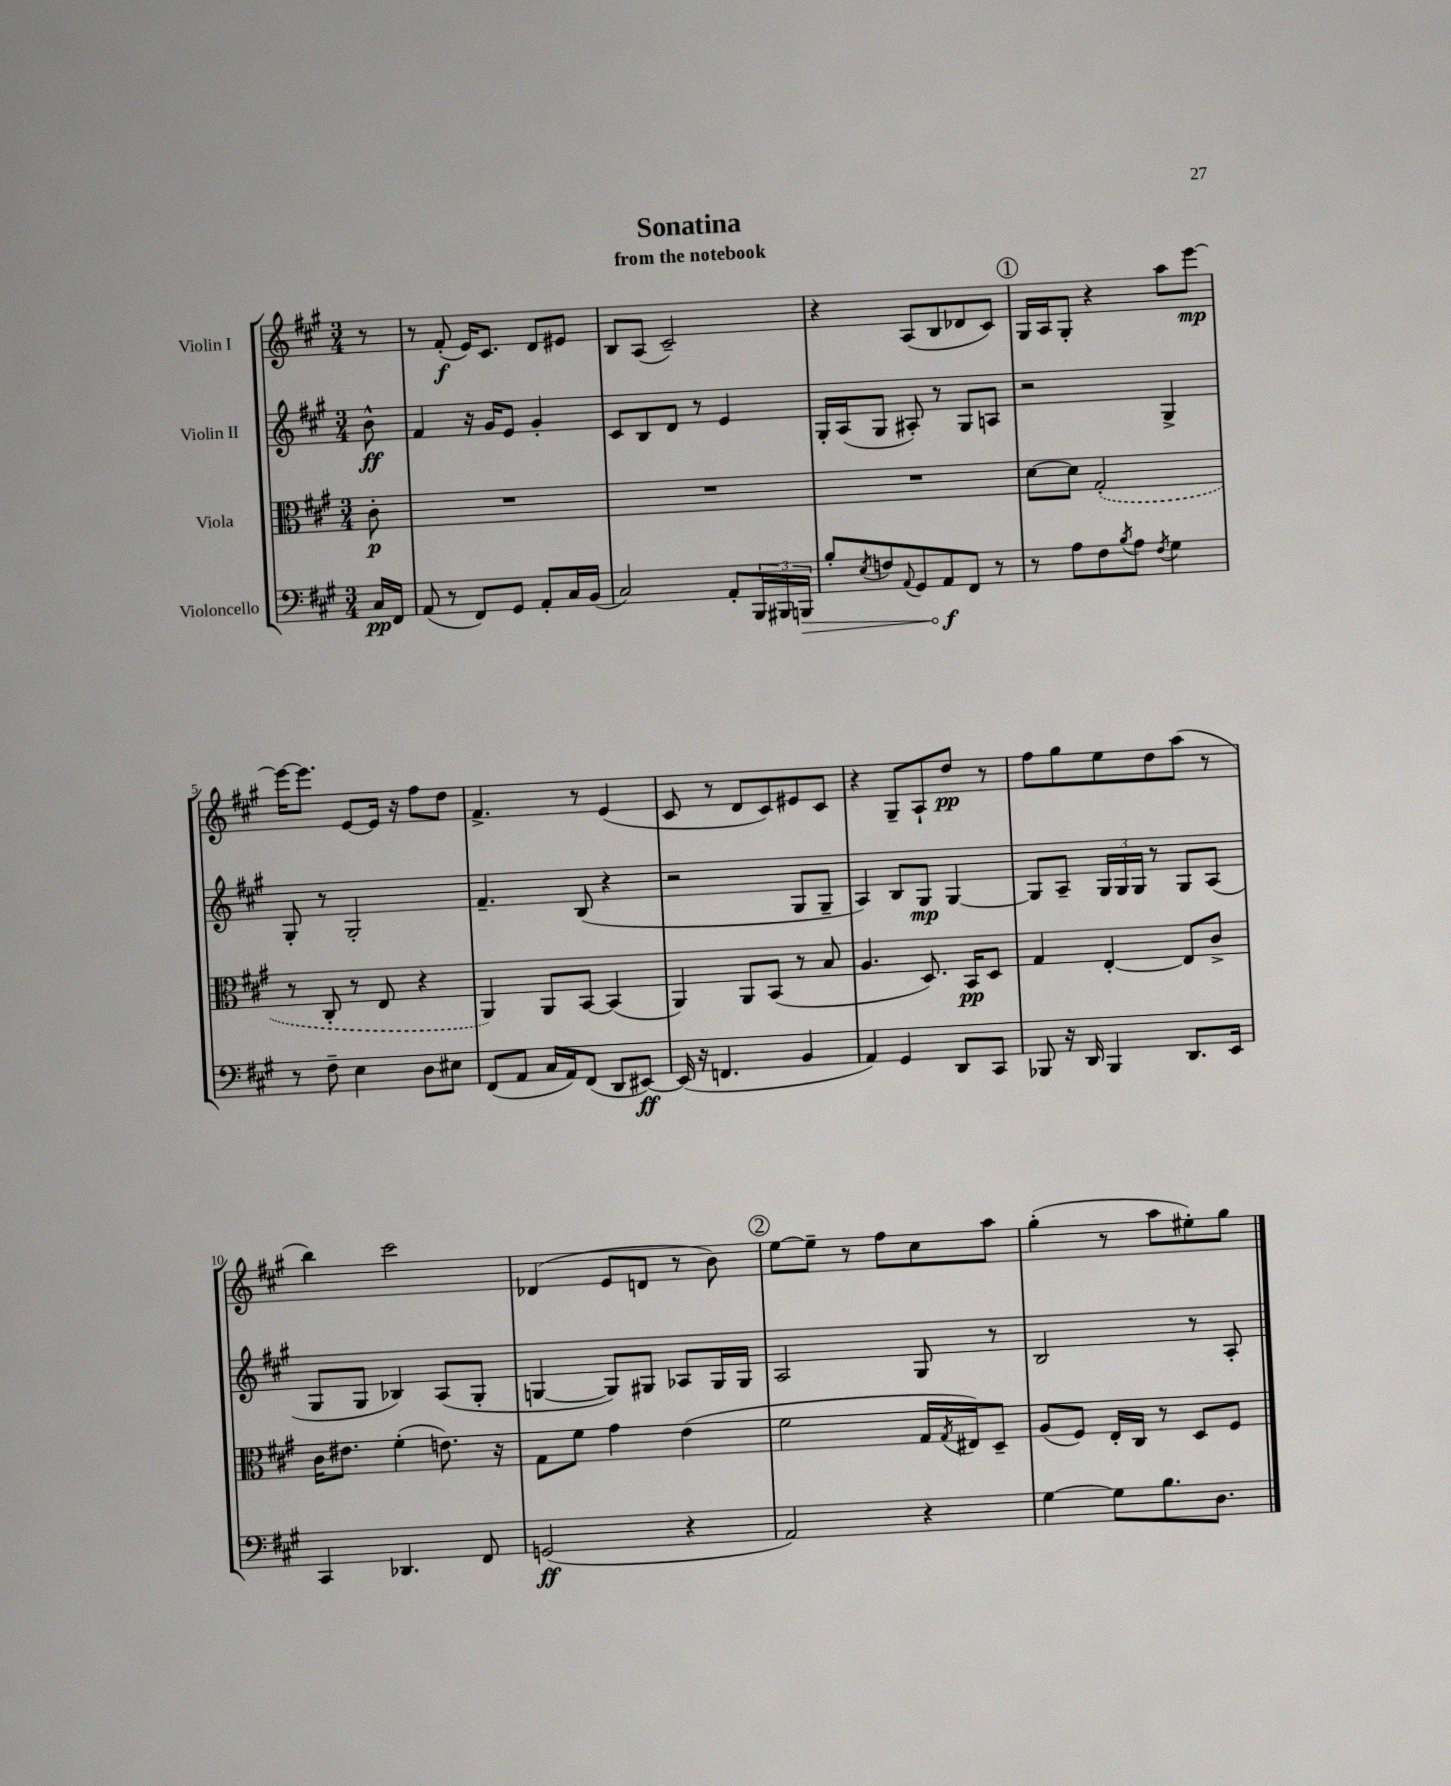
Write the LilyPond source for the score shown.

\header { title = "Sonatina" subtitle = "from the notebook" }
<<
\new StaffGroup <<
\new Staff = "s0" \with { instrumentName = "Violin I" } {
    \clef treble \key a \major \numericTimeSignature \time 3/4 \partial 8
    r8 |
    r8 fis'8-.\f( e'16) cis'8. d'8 eis'8 |
    b8 a8( cis'2--) |
    r4 a8( b8 des'8 cis'8) |
    \mark \markup { \circle "1" } gis16 a16 gis8-. r4 a''8 e'''8~\mp |
    e'''16~ e'''8. e'8~ e'16 r16 fis''8 d''8 |
    fis'4.-> r8 e'4( |
    cis'8 r8 d'8 cis'8) eis'8 cis'8 |
    r4 gis8-- a8-! d''8\pp r8 |
    fis''8 gis''8 e''8 d''8 a''8( r8 |
    b''4) cis'''2 |
    des'4( e'8 d'8 r8 b'8) |
    \mark \markup { \circle "2" } e''8~ e''8-- r8 fis''8 cis''8 a''8 |
    gis''4-.( r8 a''8 eis''8-.) gis''8 \bar "|." |
}
\new Staff = "s1" \with { instrumentName = "Violin II" } {
    \clef treble \key a \major \numericTimeSignature \time 3/4 \partial 8
    b'8-^\ff |
    fis'4 r16 gis'16 e'8 gis'4-. |
    cis'8 b8 d'8 r8 e'4 |
    gis16-. a16( gis8 ais8-.) r8 gis8 a8 |
    \mark \markup { \circle "1" } r2 gis4-> |
    gis8-. r8 gis2-. |
    fis'4.-- b8( r4 |
    r2 gis8 gis8-- |
    a4) b8 gis8\mp gis4~ |
    gis8 a8-- \tuplet 3/2 { gis16 gis16 gis16 } r8 gis8 a8( |
    gis8 gis8 bes4) a8( gis8-. |
    g4~ g8) gis8 aes8 gis16 gis16 |
    \mark \markup { \circle "2" } a2 gis8 r8 |
    b2 r8 a8-. \bar "|." |
}
\new Staff = "s2" \with { instrumentName = "Viola" } {
    \clef alto \key a \major \numericTimeSignature \time 3/4 \partial 8
    cis'8-.\p |
    R2. |
    R2. |
    R2. |
    \mark \markup { \circle "1" } d'8~ d'8 \once \slurDashed gis2-.( |
    r8 cis8-. r8 e8 r4 |
    a,4) a,8 b,8~ b,4( |
    a,4) a,8 b,8( r8 b8 |
    a4. d8.) b,16\pp d8 |
    gis4 e4~-. e8 cis'8-> |
    cis'16 eis'8. fis'4-.( e'8.) r16 |
    gis8 fis'8 gis'4 e'4( |
    \mark \markup { \circle "2" } fis'2 gis16 \acciaccatura { gis8 } eis16) d8-- |
    a8( fis8) e16-. cis16 r8 d8 fis8 \bar "|." |
}
\new Staff = "s3" \with { instrumentName = "Violoncello" } {
    \clef bass \key a \major \numericTimeSignature \time 3/4 \partial 8
    cis16\pp fis,16 |
    a,8( r8 fis,8) gis,8 a,8-. cis16 b,16( |
    cis2) a,8-. \tuplet 3/2 { b,,16 bis,,16 \once \override Hairpin.circled-tip = ##t b,,16\> } |
    b8-. \acciaccatura { e8 } f8 \appoggiatura { a,8 } gis,8 a,8\f\! fis,8 r8 |
    \mark \markup { \circle "1" } r8 a8 fis8 \acciaccatura { b8 } a8 \acciaccatura { fis8 } gis4 |
    r8 fis8-- e4 d8 eis8 |
    fis,8( a,8 cis16 a,16) fis,8( d,8 eis,8~\ff) |
    eis,16( r16 f,4. b,4 |
    a,4) gis,4 d,8 cis,8 |
    bes,,8 r16 d,16 bes,,4 d,8. e,16 |
    cis,4 des,4. fis,8 |
    g,2\ff( r4 |
    \mark \markup { \circle "2" } a,2) r4 |
    gis4~ gis8 b8. d8. \bar "|." |
}
>>
>>
